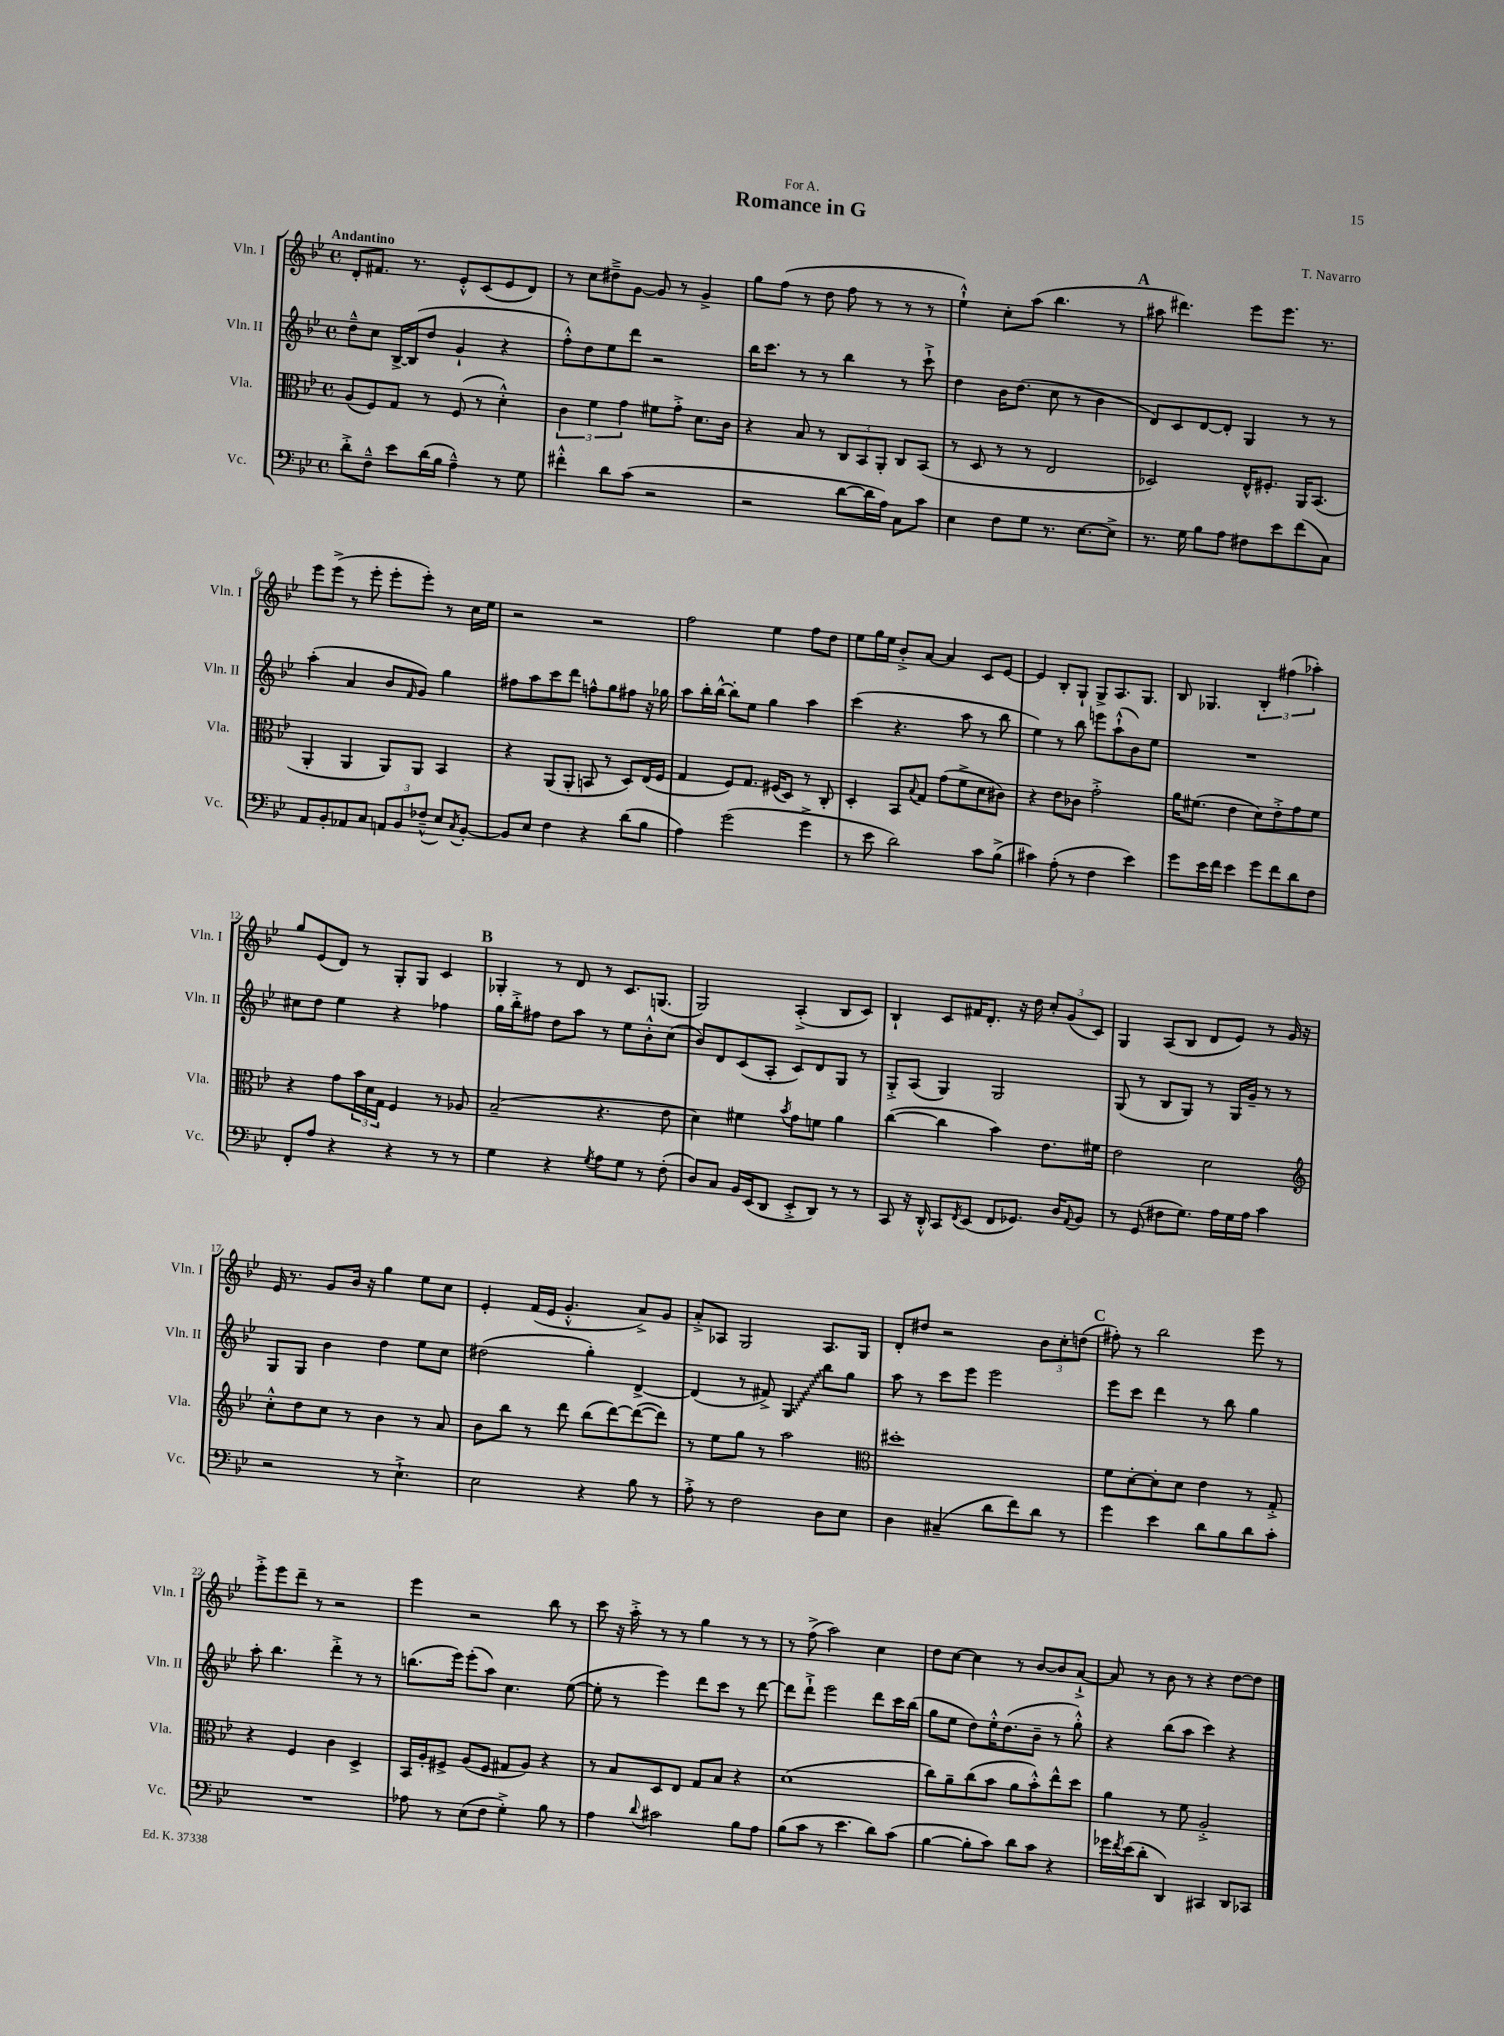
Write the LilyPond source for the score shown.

\header { title = "Romance in G" composer = "T. Navarro" dedication = "For A." }
<<
\new StaffGroup <<
\new Staff = "s0" \with { instrumentName = "Vln. I" shortInstrumentName = "Vln. I" } {
    \clef treble \key bes \major \defaultTimeSignature \time 4/4 \tempo "Andantino"
    d'8-. fis'8. r8. ees'8-.-^ c'8( ees'8 d'8) |
    r8 c''8 dis''8---> g'8~ g'8 r8 g'4-> |
    g''8 f''8( r8 d''8 f''8 r8 r8 r8 |
    ees''4-!-^) c''8-. a''8( bes''4. r8 |
    \mark \markup { \bold "A" } ais''8 dis'''4.) ees'''8 ees'''8. r8. |
    ees'''8 ees'''8->( r8 ees'''8-. ees'''8-. ees'''8-.) r8 c''16 ees''16 |
    r2 r2 |
    f''2 ees''4 f''8 d''8 |
    ees''8 g''16 ees''16 bes'8-.-> a'8~ a'4 c'8 ees'8~ |
    ees'4 bes8-. g8-! g8-> a8. g8. |
    bes8 ges4. \tuplet 3/2 { bes4-. fis''4( aes''4-.) } |
    g''8 ees'8( d'8) r8 g8-. g8 c'4 |
    \mark \markup { \bold "B" } ges4-. r8 d'8 r8 c'8. g8.( |
    g2) a4-.->( bes8 c'8) |
    bes4-! c'8 fis'16 d'8.-. r16 d''16 \tuplet 3/2 { c''8-. g'8( c'8) } |
    g4 a8( bes8 d'8 ees'8) r8 g'16 r16 |
    ees'16 r8. g'8 bes'16 r16 g''4 ees''8 c''8 |
    ees'4-. f'16( ees'16 g'4.-.-^ a'8->) g'8 |
    a'8-.-> aes8 g2 aes8. g16 |
    d'8-. dis''8 r2 \tuplet 3/2 { bes'8 c''8-. d''8( } |
    \mark \markup { \bold "C" } fis''8-.) r8 bes''2 ees'''8 r8 |
    ees'''8-.-> ees'''8 d'''8-- r8 r2 |
    ees'''4 r2 bes''8 r8 |
    c'''8 r16 a''16-.-> r8 r8 g''4 r8 r8 |
    r8 f''8->( a''2) c''4 |
    d''8 c''8~ c''4 r8 bes'8~ bes'8 a'8~-!-> |
    a'8 r8 bes'8 r8 r4 d''8~ d''8 \bar "|." |
}
\new Staff = "s1" \with { instrumentName = "Vln. II" shortInstrumentName = "Vln. II" } {
    \clef treble \key bes \major \defaultTimeSignature \time 4/4
    d''8---^ c''8 bes16~-> bes16( d''8 g'4-! r4 |
    f''8-.-^) d''8 ees''8 d'''8 r2 |
    bes''16 c'''8. r8 r8 bes''4 r8 c'''8-!-> |
    d''4 bes'16 d''8.( c''8 r8 bes'4 |
    \mark \markup { \bold "A" } d'8) c'8 d'8~ d'8-. g4 r8 r8 |
    a''4-.( a'4 bes'8 \grace { f'16 } g'8) g''4 |
    fis''8 a''8 c'''8 d'''8 f''8-^ g''8 fis''8 r16 ges''16 |
    a''8 bes''16-. bes''16~-^ bes''8-. ees''8 g''4 a''4 |
    c'''4( r4. a''8 r8 bes''8 |
    ees''4) r8 bes''8 e'''8 a''8-!-^( bes'8) ees''8 |
    R1 |
    cis''8 d''8 ees''4 r4 fes''4 |
    \mark \markup { \bold "B" } g''16 bes''16-.-> fis''8 d''8 a''8 r8 ees''8 bes'8-.-^ c''8( |
    bes'8) d'8 c'8( a8-. c'8) d'8 g8 r8 |
    g8-.-> a8( g4) g2 |
    g8( r8 bes8 g8) r8 g16 g'16-- r8 r8 |
    g8 g8 bes'4 d''4 ees''8 c''8 |
    dis''2( g''4-.) d'4~-> |
    d'4( r8 fis'8->) \once \override Glissando.style = #'zigzag g4\glissando bes''8 g''8 |
    a''8 r8 c'''8 ees'''8 ees'''2 |
    \mark \markup { \bold "C" } ees'''8 c'''8 d'''4 r8 bes''8 g''4 |
    a''8-. bes''4. d'''4-.-> r8 r8 |
    b''8.( ees'''16) ees'''8-.( a''8) c''4. ees''8~( |
    ees''8-. r8 ees'''4) d'''8 c'''8 r8 d'''8~ |
    d'''8 d'''8-!-> ees'''2 d'''8 c'''16 bes''16( |
    g''8 ees''8 d''8) ees''16-.-^ d''8.( bes'8-- r8 g''8-.-^) |
    r4 bes''8( a''8 c'''4) r4 \bar "|." |
}
\new Staff = "s2" \with { instrumentName = "Vla." shortInstrumentName = "Vla." } {
    \clef alto \key bes \major \defaultTimeSignature \time 4/4
    a8( f8) g8 r8 f8( r8 d'4-.-^) |
    \tuplet 3/2 { c'4 f'4 g'4 } fis'8 g'8-.-> d'8. c'16 |
    r4 bes8 r8 \tuplet 3/2 { c8 bes,8 a,8-. } c8 bes,8( |
    r8 d8 r8 r8 ees2 |
    \mark \markup { \bold "A" } des2) ees16-^ fis8.-. a,16 bes,8.( |
    a,4-. a,4 a,8) a,8 bes,4 |
    r4 a,8( a,8-. b,8 r8 d8) ees16( f16 |
    g4 f8) g8. fis16( d8) r8 c8-. |
    d4-. bes,8 \appoggiatura { bes8 } g8 g'8( f'8-> d'8 cis'8) |
    r4 ees'8 ces'8 g'2-.-> |
    a'16 fis'8.( ees'4 d'8) ees'8-.-> g'8 fis'8 |
    r4 g'8 \tuplet 3/2 { bes'16 d'16 g16 } f4 r8 aes8 |
    \mark \markup { \bold "B" } bes2--( r4. ees'8 |
    d'4) fis'4 \acciaccatura { bes'8 } g'8 f'8 a'4 |
    c''4~( c''4 bes'4) ees'8. fis'16 |
    ees'2 d'2 |
    \clef treble c''8-.-^ d''8 c''8 r8 bes'4 r8 a'8 |
    bes'8 bes''8 r8 d'''8 bes''8( d'''8~) d'''8~( d'''8) |
    r8 ees''8 g''8 r8 a''2 |
    \clef alto dis''1-. |
    \mark \markup { \bold "C" } f'8 d'8~-. d'8-. d'8 ees'4 r8 g8-.-> |
    r4 f4 c'4 d4-> |
    bes,16 a16-. fis8-> a8( fis8 gis8 a8) r4 |
    r8 bes8 d8 ees8 g8 bes8 r4 |
    d'1( |
    c''8) a'8-- c''8( bes'8 a'8 bes'8-.-^) ees''8-^ d''8 |
    a'4 r8 f'8 a2-.-> \bar "|." |
}
\new Staff = "s3" \with { instrumentName = "Vc." shortInstrumentName = "Vc." } {
    \clef bass \key bes \major \defaultTimeSignature \time 4/4
    d'8-.-> f8---^ ees'8 d'16( bes16 a4---^) r8 g8 |
    fis'4-.-^ d'8 c'8( r2 |
    r2 d'8~ d'16 a16) c8 c'8 |
    ees4 f8 g8 r8. ees8.~ ees8-> |
    \mark \markup { \bold "A" } r8. g16 bes8 a8 fis8 ees'8 f'8( c8) |
    a,8 bes,8-. aes,8 c8 \tuplet 3/2 { a,8 bes,8 fes8---^( } ees8) \acciaccatura { c8 } bes,8~-. |
    bes,8 ees8 f4 r4 d'8( bes8 |
    a4) g'2( g'4-> |
    r8 ees'8 d'2) c'8 bes8->( |
    cis'4) a8-.( r8 f4 ees'4) |
    g'8 ees'16 f'16 ees'4 g'8 f'8 d'8 f8 |
    f,8-. a8 r4 r4 r8 r8 |
    \mark \markup { \bold "B" } g4 r4 \acciaccatura { g8 } a8 g8 r8 f8-.( |
    d8) c8 bes,16 ees,16( d,8 ees,8-.-> d,8) r8 r8 |
    c,8 r16 d,16-.-^ c,8 \acciaccatura { f,8 } ees,8( f,8 ges,8.) d16 \appoggiatura { a,8 } bes,8 |
    r8 g,8( fis8 g8.) a16 g16 a16 c'4 |
    r2 r8 ees4.-!-> |
    ees2 r4 bes8 r8 |
    a8-.-> r8 f2 d8 ees8 |
    d4 cis4--( d'8 f'8) d'8 r8 |
    \mark \markup { \bold "C" } g'4 ees'4 d'8 bes8 d'8 c'8-. |
    R1 |
    aes8 r8 ees8( f8 g4-.->) bes8 r8 |
    a4 \appoggiatura { d'8 } cis'2 bes8 a8 |
    bes8( c'8 r8 ees'4. d'8) c'8( |
    bes4~ bes8-. c'8) d'8 c'8 r4 |
    ges'16 \acciaccatura { f'8 } ees'16( d'8-. d,4) cis,4 d,8 ces,8 \bar "|." |
}
>>
>>
